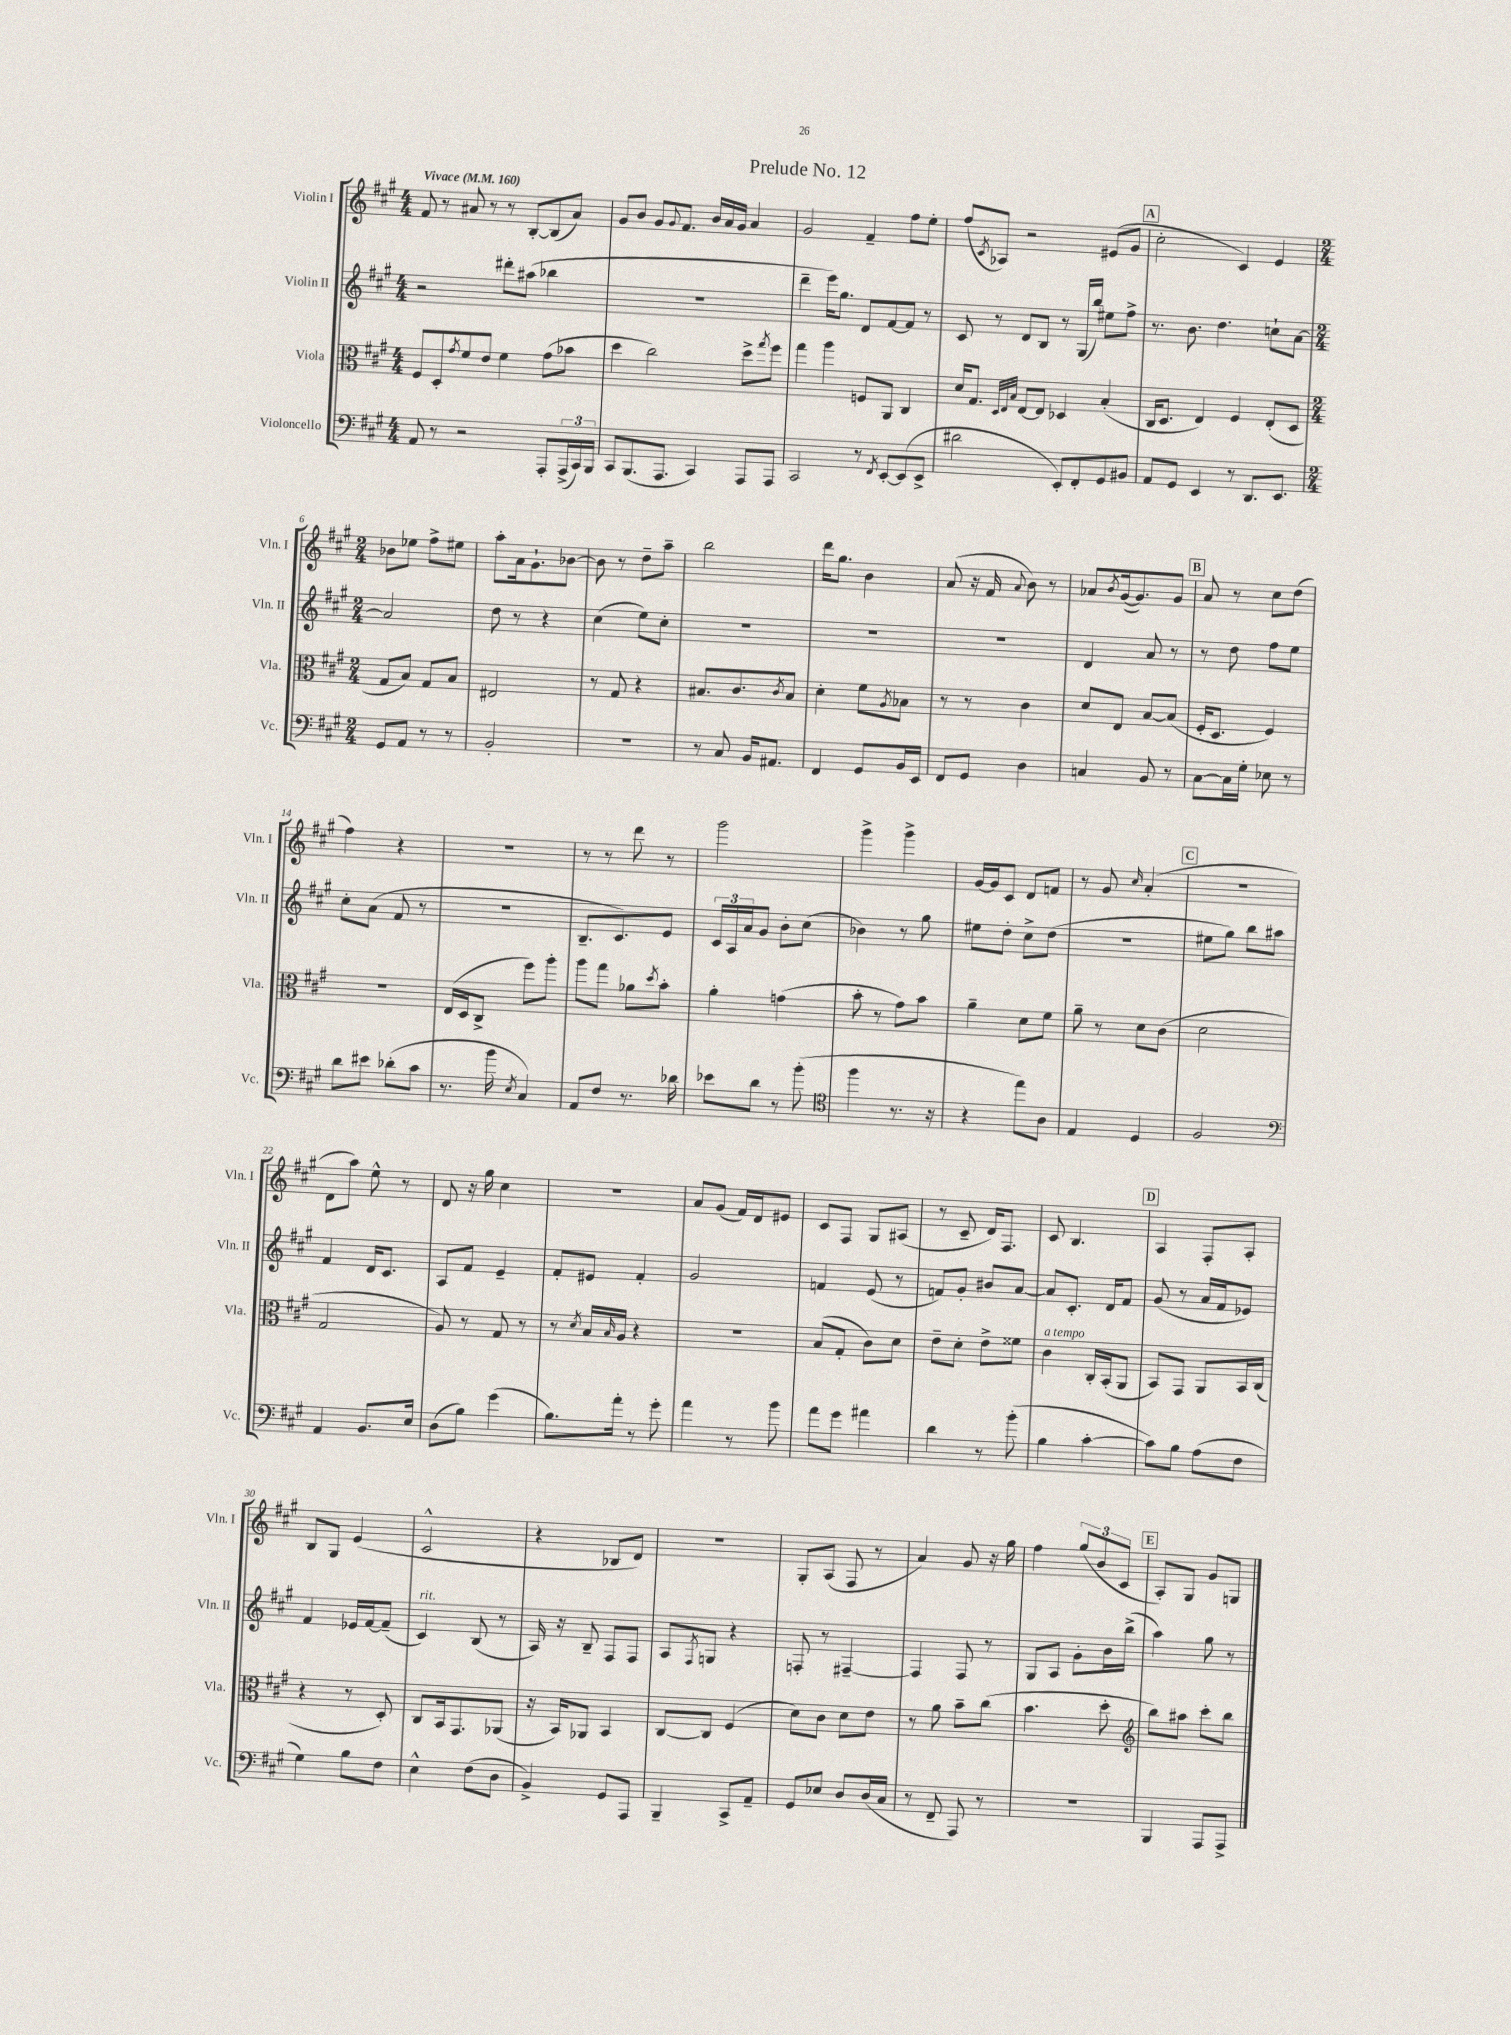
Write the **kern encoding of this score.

**kern	**kern	**kern	**kern
*staff4	*staff3	*staff2	*staff1
*clefF4	*clefC3	*clefG2	*clefG2
*k[f#c#g#]	*k[f#c#g#]	*k[f#c#g#]	*k[f#c#g#]
*M4/4	*M4/4	*M4/4	*M4/4
*MM160	*MM160	*MM160	*MM160
8AA	8F#	2r	8f#
8r	8D'	.	8r
.	8qg#	.	.
2r	8f#	.	8a#
.	8e	.	8r
.	4f#	8ddd#'	8r
.	.	(8aa#	[8B'
8AAA'	(8g#	4bb-	(8B]
(24AAA^	8b-	.	8a#)
24CC#)	.	.	.
24BBB	.	.	.
=	=	=	=
8CC#	4dd	1r	8g#
(8.BBB	.	.	8b
.	2cc#)	.	8g#
8.AAA	.	.	.
.	.	.	8qqg#
.	.	.	8.f#
4CC#)	.	.	.
.	.	.	16b
.	.	.	16a
.	.	.	16g#
8AAA	8dd^	.	4a
.	8qgg#	.	.
8AAA	8ff#	.	.
=	=	=	=
2CC#	4gg#	4ddd~	2g#
.	4aa	16eee)	.
.	.	8.gg#	.
8r	8F	8d	4f#~
8qFF#	.	.	.
[8EE'	8AA	[8f#	.
(8EE]	4C#	8f#]	8ff#
8EE^	.	8r	8ee'
=	=	=	=
2d#	16d	8c#	(8ff#
.	8.G#	.	.
.	.	.	8qc#
.	.	8r	8A-)
.	32qqD	.	.
.	32qqE	.	.
.	32qqB	.	.
.	[8E	8d	2r
.	8E]	8B	.
8EE')	4D-	8r	.
8FF#'	.	(16G#	.
.	.	16bb)	.
8GG#	(4B'	8ee#	(8e#
8BB#	.	8ff#^	8g#
=	=	=	=
8AA	16C#	8.r	2cc#'
.	8.D	.	.
8GG#	.	.	.
.	.	8.b	.
4EE	4E)	.	.
.	.	4.dd	.
8r	4F#	.	4c#)
8.DD	.	.	.
.	(8E'	8cc`	4e
8.EE	.	.	.
.	8D	[8a	.
=	=	=	=
*M2/4	*M2/4	*M2/4	*M2/4
8GG#	8G#	2a]	8b-
8AA	8B)	.	8ee-
8r	8G#	.	8ff#^
8r	8B	.	8ee#
=	=	=	=
2BB'	2E#	8dd	8aa'
.	.	8r	16a
.	.	.	8.g#`
.	.	4r	.
.	.	.	[8b-
=	=	=	=
2r	8r	(4cc#	8b-]
.	8G#	.	8r
.	4r	8ee)	8dd~
.	.	8cc#'	8aa~
=	=	=	=
8r	8.B#	2r	2bb
8C#	.	.	.
.	8.c#	.	.
16BB	.	.	.
8.AA#	.	.	.
.	8qc#	.	.
.	8B#	.	.
=	=	=	=
4FF#	4d'	2r	16ddd
.	.	.	8.gg#
8GG#	8f#	.	4b
.	8qA	.	.
16BB	8B-	.	.
16EE	.	.	.
=	=	=	=
8FF#	8r	2r	(8a
8GG#	8r	.	16r
.	.	.	16f#
.	.	.	8qqa
4D	4c#	.	8b)
.	.	.	8r
=	=	=	=
4C	8d	4d	8a-
.	.	.	8qb
.	8E	.	([16g#
.	.	.	8.g#])
8BB	[8B	8a	.
8r	(8B]	8r	8g#
=	=	=	=
[8C#	16F#'	8r	8a
.	8.D	.	.
16C#]	.	8dd	8r
16G#'	.	.	.
8E-	4F#)	8ff#	8cc#
8r	.	8ee	(8dd
=	=	=	=
8d	2r	8cc#'	4ff#)
8e#	.	(8a	.
(8d-'	.	8f#	4r
8c#	.	8r	.
=	=	=	=
8.r	(16E	2r	2r
.	16D	.	.
.	8C#^	.	.
16b	.	.	.
8qE	.	.	.
4C#)	8ff#)	.	.
.	8aa'	.	.
=	=	=	=
8AA	8aa	8.B~	8r
8F#	8gg#	.	8r
.	.	8.c#)	.
8.r	8a-	.	8ddd
.	8qdd	.	.
.	8b'	8e	8r
16d-	.	.	.
=	=	=	=
8e-	4a'	24c#	2ggg#
.	.	24A	.
.	.	24a	.
8d	.	8g#	.
8r	(4g	8b'	.
(8b'	.	(8cc#	.
=	=	=	=
*clefC4	*	*	*
4ff#	8b'	4b-)	4ggg#^
.	8r	.	.
8.r	8g#)	8r	4ggg#^
.	8b	8gg#	.
16r	.	.	.
=	=	=	=
4r	4a~	8ee#	[16g#
.	.	.	16g#]
.	.	8dd'	8c#
8ee)	8d	8cc#^	8d
8A	8f#	(8dd	8f
=	=	=	=
4E	8a~	2r	8r
.	8r	.	8g#
.	.	.	16qqcc#
4D	8d	.	(4a'
.	(8c#	.	.
=	=	=	=
2F#	2d	8ee#	2r
.	.	8gg#)	.
.	.	8bb	.
.	.	8aa#	.
=	=	=	=
*clefF4	*	*	*
4AA	2G#	4f#	8d
.	.	.	8aa)
8.BB	.	16d	8ee^^
.	.	8.c#	.
.	.	.	8r
16E	.	.	.
=	=	=	=
(8D	8A)	8A	8d
8B)	8r	8f#	16r
.	.	.	16gg#
(4g#	8G#	4e~	4cc#
.	8r	.	.
=	=	=	=
8.B)	8r	8f#'	2r
.	8qd	.	.
.	16B	8e#	.
.	16qqB	.	.
16a'	16A	.	.
8r	4r	4f#'	.
8g#'	.	.	.
=	=	=	=
4a	2r	2g#	8a
.	.	.	(8g#
8r	.	.	16f#)
.	.	.	16d
8b	.	.	8e#
=	=	=	=
8a	(8B	4f	8c#
8g#	8G#'	.	8F#
4a#	8c#)	(8e	8G#
.	8d	8r	(8A#
=	=	=	=
4d	8e~	8f)	8r
.	8d'	8g#'	8c#~
8r	8e^	8b#	16d)
.	.	.	8.F#
(8b'	8f##	[8a	.
=	=	=	=
4B	4c#	8a]	8c#
.	.	8.c#'	4.B
[4c#'	16C#'	.	.
.	(16BB'	16d	.
.	8AA	8f#	.
=	=	=	=
8c#])	8BB)	(8g#	4A
8B	8GG#	8r	.
(8A	8AA	16a	8F#'
.	.	16f#	.
8F#	16BB	8e-)	8A'
.	(16C#	.	.
=	=	=	=
4G#)	4r	4f#	8B
.	.	.	8G#
8B	8r	16e-	(4e
.	.	[16f#	.
8F#	8D')	(8f#~]	.
=	=	=	=
4E^^	8C#	4c#)	2c#^^
.	16BB	.	.
.	8.GG#	.	.
(8F#	.	(8B	.
8D	(8AA-	8r	.
=	=	=	=
4BB^)	16r	16A)	4r
.	16BB)	16r	.
.	8AA-	8B~	.
8GG#	4BB	8F#	8B-
8AAA	.	8F#	8d)
=	=	=	=
4BBB~	[8C#	8A	2r
.	.	8qF#	.
.	8C#]	8G	.
8CC#^	(4F#	4r	.
8AA~	.	.	.
=	=	=	=
8GG#	8d)	8F'	8G#'
8E-	8c#	8r	(8A
8D	8d	[4F#~	8F#
(16D	8e	.	8r
16C#	.	.	.
=	=	=	=
8r	8r	4F#]	4a)
8FF#~	8a	.	.
8AAA)	8b~	8F#	8g#
8r	(8cc#	8r	16r
.	.	.	16gg#
=	=	=	=
2r	4.b	8G#	4ff#
.	.	8A	.
.	.	8g#'	(12gg#
.	.	.	12b
.	8dd'	16b	.
.	.	.	12c#
.	.	(16bb^	.
=	=	=	=
*	*clefG2	*	*
4BBB	8bb)	4aa)	8A')
.	8aa#	.	8G#
8AAA	8ccc#'	8gg#	8g#
8AAA^	8bb	8r	8G
==	==	==	==
*-	*-	*-	*-
